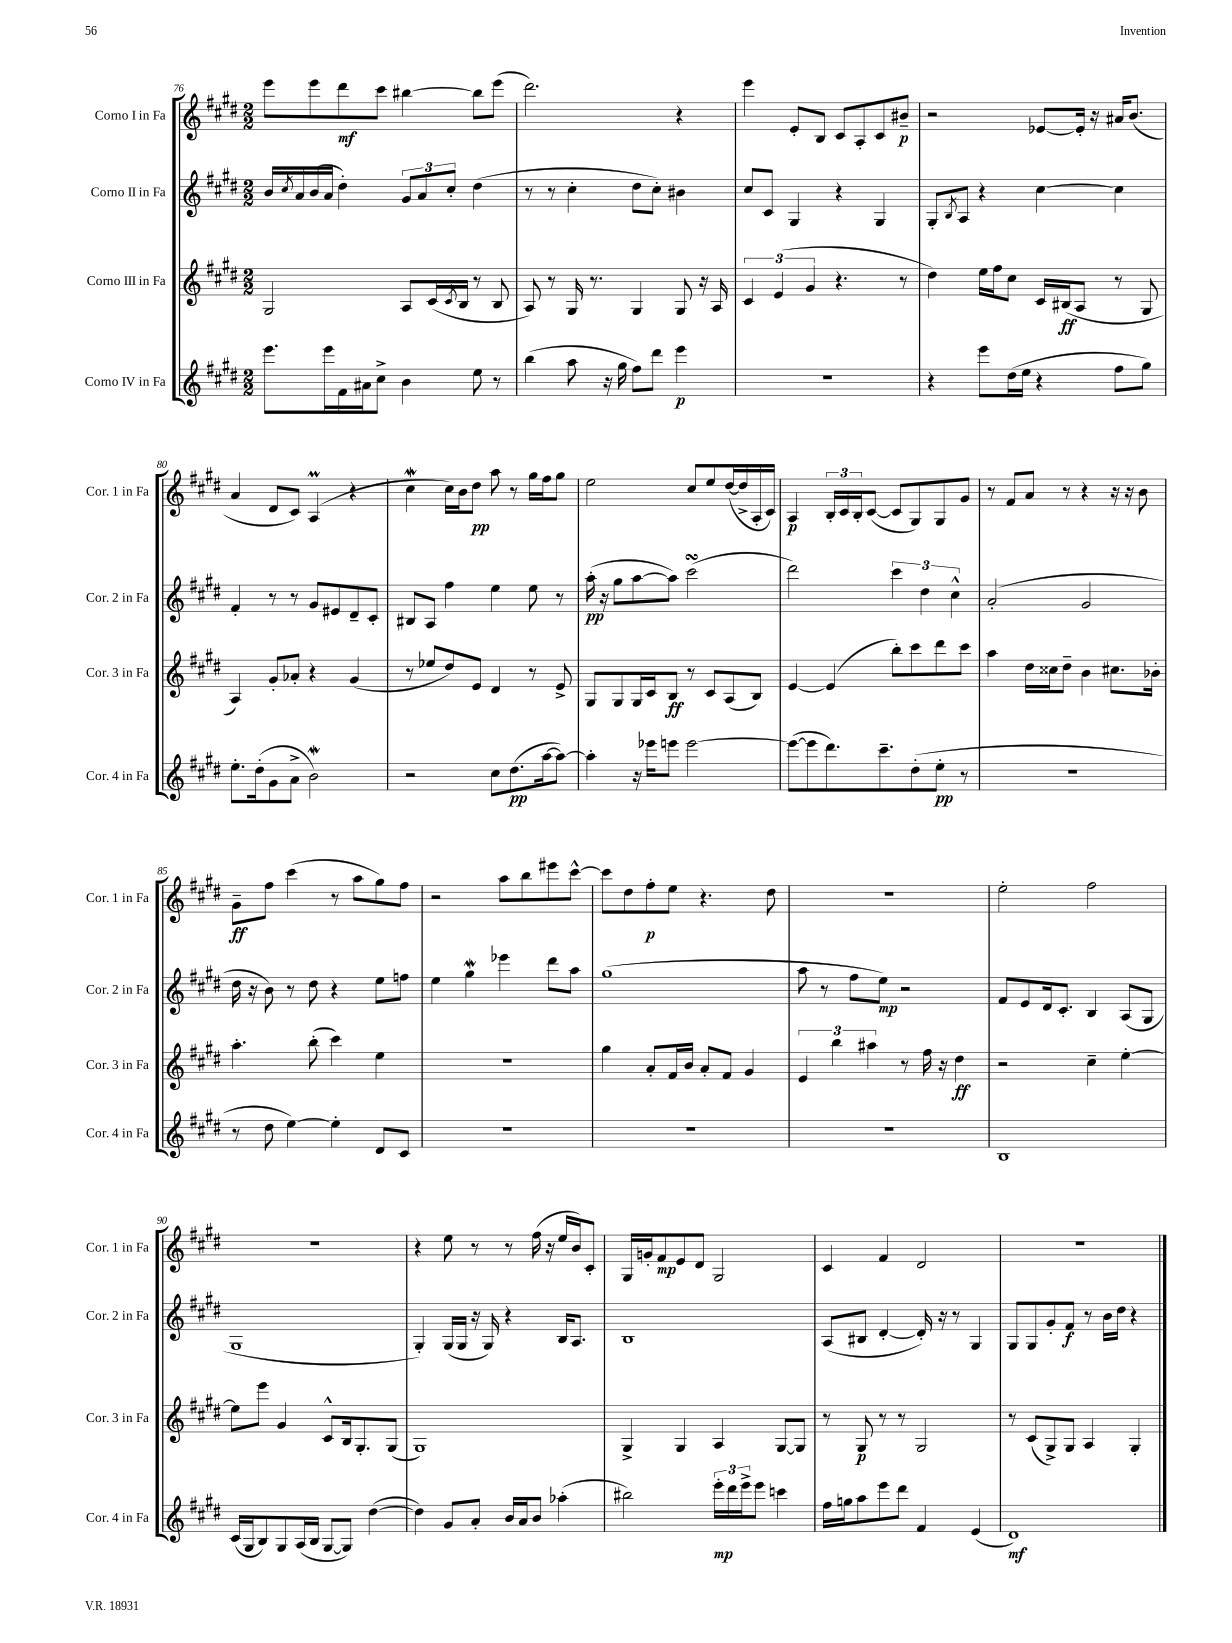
<<
\new StaffGroup <<
\new Staff = "s0" \with { instrumentName = "Corno I in Fa" shortInstrumentName = "Cor. 1 in Fa" } {
    \clef treble \key e \major \numericTimeSignature \time 2/2
    e'''8 e'''8 dis'''8\mf cis'''8 bis''4~ bis''8 e'''8( |
    dis'''2.) r4 |
    e'''4 e'8-. b8 cis'8 a8-. cis'8 bis'8--\p |
    r2 ees'8~ ees'16-. r16 ais'16 b'8.( |
    a'4 dis'8 cis'8) a4\prall( r4 |
    cis''4\mordent cis''16) b'16 dis''8\pp a''8 r8 gis''16 fis''16 gis''8 |
    e''2 cis''8 e''8 dis''16~( dis''16-> a16-. cis'16) |
    a4\p \tuplet 3/2 { b16-. cis'16 b16-. } cis'8~( cis'8 gis8) gis8 gis'8 |
    r8 fis'8 a'8 r8 r4 r16 r16 b'8 |
    gis'8--\ff fis''8 cis'''4( r8 a''8 gis''8) fis''8 |
    r2 a''8 b''8 eis'''8 cis'''8~-^ |
    cis'''8 dis''8 fis''8-.\p e''8 r4. dis''8 |
    R1 |
    e''2-. fis''2 |
    r1 |
    r4 e''8 r8 r8 fis''16( r16 e''16 b'16) cis'8-. |
    gis16 g'16-. fis'8\mp e'8 dis'8 gis2 |
    cis'4 fis'4 dis'2 |
    r1 \bar "|." |
}
\new Staff = "s1" \with { instrumentName = "Corno II in Fa" shortInstrumentName = "Cor. 2 in Fa" } {
    \clef treble \key e \major \numericTimeSignature \time 2/2
    b'16 \acciaccatura { cis''8 } a'16 b'16( a'16 dis''4-.) \tuplet 3/2 { gis'8 a'8 cis''8-. } dis''4( |
    r8 r8 cis''4-. dis''8 cis''8-.) bis'4 |
    cis''8 cis'8 gis4 r4 gis4 |
    gis8-. \acciaccatura { b8 } a8 r4 cis''4~ cis''4 |
    fis'4-. r8 r8 gis'8 eis'8 dis'8-- cis'8-. |
    bis8 a8 fis''4 e''4 e''8 r8 |
    a''16-.\pp( r16 gis''8 a''8~ a''8) cis'''2\turn( |
    dis'''2) \tuplet 3/2 { cis'''4 dis''4 cis''4-^ } |
    a'2-.( gis'2 |
    dis''16 r16 b'8) r8 dis''8 r4 e''8 f''8 |
    e''4 gis''4\mordent ees'''4 dis'''8 a''8 |
    gis''1( |
    a''8 r8 fis''8 e''8\mp) r2 |
    fis'8 e'8 dis'16 cis'8.-. b4 a8( gis8 |
    gis1 |
    gis4-.) gis16( gis16 r16 gis16) r4 b16 a8. |
    b1 |
    a8( bis8 dis'4~-. dis'16-.) r16 r8 gis4 |
    gis8 gis8 gis'8-. fis'8\f r8 b'16 dis''16 r4 \bar "|." |
}
\new Staff = "s2" \with { instrumentName = "Corno III in Fa" shortInstrumentName = "Cor. 3 in Fa" } {
    \clef treble \key e \major \numericTimeSignature \time 2/2
    gis2 a8 cis'16( \acciaccatura { cis'8 } b16 r8 b8 |
    a8) r8 gis16 r8. gis4 gis8 r16 a16 |
    \tuplet 3/2 { cis'4 e'4( gis'4 } r4. r8 |
    dis''4) e''16 fis''16 cis''8 cis'16 bis16\ff( a8 r8 gis8 |
    a4) gis'8-. aes'8-. r4 gis'4( |
    r8 ees''8 dis''8) e'8 dis'4 r8 e'8-> |
    gis8 gis8 gis16 cis'16 b8\ff r8 cis'8 a8( b8) |
    e'4~ e'4( b''8-.) cis'''8 dis'''8 cis'''8 |
    a''4 dis''16 cisis''16 dis''8-- b'4 cis''8. bes'16-. |
    a''4.-. b''8-.( cis'''4) e''4 |
    r1 |
    gis''4 a'8-. fis'16 b'16 a'8-. fis'8 gis'4 |
    \tuplet 3/2 { e'4 b''4 ais''4 } r8 fis''16 r16 dis''4\ff |
    r2 cis''4-- e''4~-. |
    e''8 e'''8 gis'4 cis'8-^ b16 gis8.-. gis8( |
    gis1) |
    gis4-> gis4 a4 gis8~ gis8 |
    r8 gis8\p r8 r8 gis2 |
    r8 cis'8( gis8->) gis8 a4 gis4-. \bar "|." |
}
\new Staff = "s3" \with { instrumentName = "Corno IV in Fa" shortInstrumentName = "Cor. 4 in Fa" } {
    \clef treble \key e \major \numericTimeSignature \time 2/2
    e'''8. e'''16 fis'16 ais'16 cis''8-> b'4 e''8 r8 |
    b''4( a''8 r16 gis''16 fis''8) dis'''8 e'''4\p |
    R1 |
    r4 e'''8 dis''16( e''16 r4 fis''8 gis''8) |
    e''8.-. dis''16-.( gis'8 a'8-> b'2\mordent) |
    r2 cis''8 dis''8.\pp( a''16~ a''8~) |
    a''4-. r16 ees'''16 e'''8 e'''2~ |
    e'''8~( e'''8 dis'''8.) cis'''8.-- dis''8-.( e''8-.\pp r8 |
    r1 |
    r8 dis''8 e''4~) e''4-. dis'8 cis'8 |
    R1 |
    R1 |
    R1 |
    b1 |
    cis'16( gis16 b8) gis8 a16( b16 gis8~ gis8) dis''4~( |
    dis''4) gis'8 a'8-. b'16 a'16 b'8 aes''4-.( |
    bis''2) \tuplet 3/2 { e'''16-.\mp dis'''16 e'''16-> } e'''8 c'''4 |
    fis''16 g''16 a''8 e'''8 dis'''8 fis'4 e'4( |
    dis'1\mf) \bar "|." |
}
>>
>>
\layout { \context { \Score currentBarNumber = #76 } }
